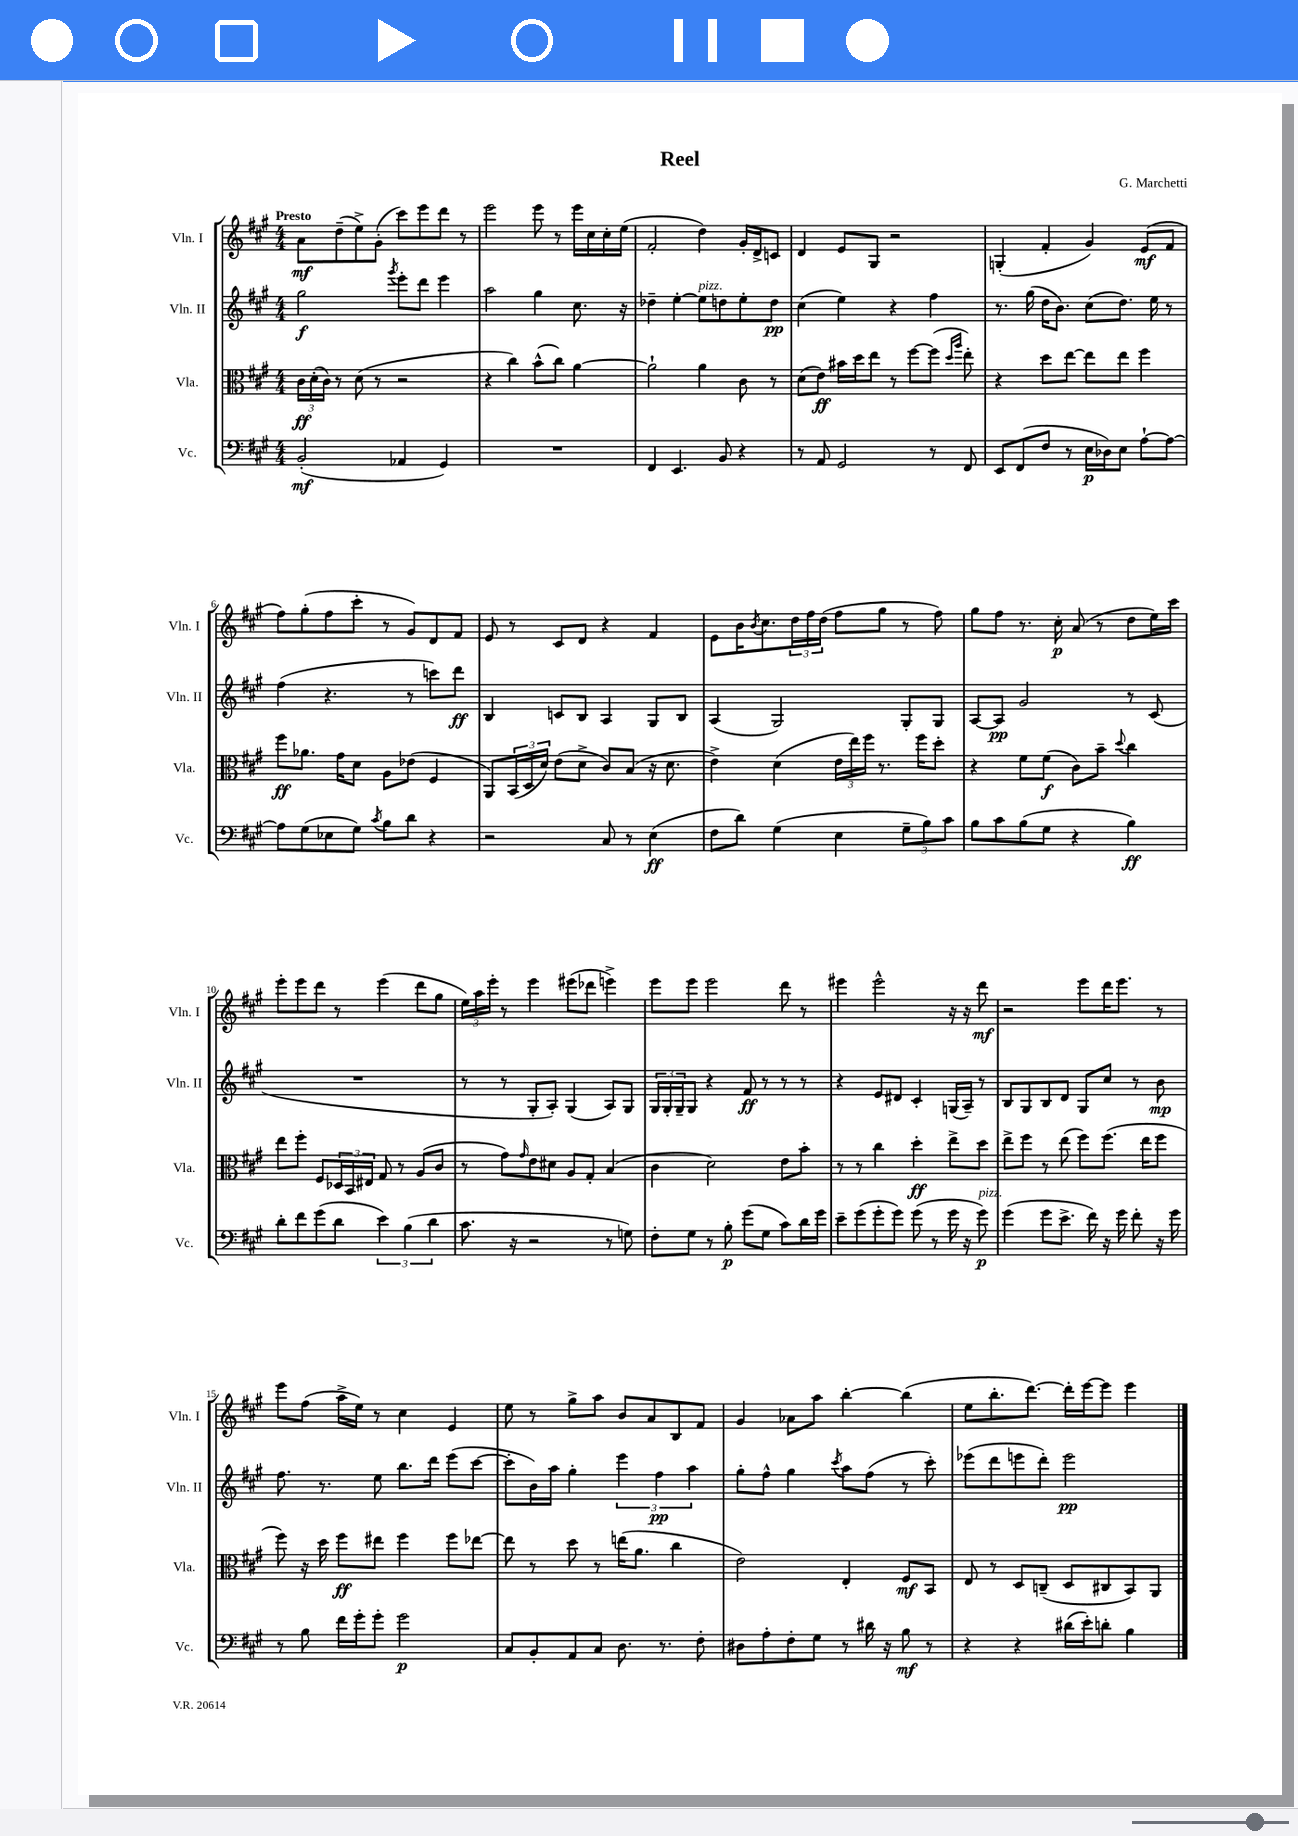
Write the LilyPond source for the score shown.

\header { title = "Reel" composer = "G. Marchetti" }
<<
\new StaffGroup <<
\new Staff = "s0" \with { instrumentName = "Vln. I" shortInstrumentName = "Vln. I" } {
    \clef treble \key a \major \numericTimeSignature \time 4/4 \tempo "Presto"
    a'8\mf d''8--( e''8->) gis'8-.( cis'''8) e'''8 d'''8 r8 |
    e'''2 e'''8 r8 e'''16 cis''16 cis''16-. e''16( |
    fis'2-. d''4) gis'16-. d'16-> c'8 |
    d'4 e'8 gis8 r2 |
    g4-.( fis'4-. gis'4) e'8\mf( fis'8 |
    fis''8) gis''8-.( fis''8 cis'''8-. r8 gis'8) d'8 fis'8 |
    e'8 r8 cis'8 d'8 r4 fis'4 |
    e'8 b'16 \acciaccatura { b'8 } cis''8. \tuplet 3/2 { d''16 fis''16 d''16( } fis''8 gis''8 r8 fis''8) |
    gis''8 fis''8 r8. cis''16-.\p a'8( r8 d''8 e''16) cis'''16 |
    e'''8-. e'''8 d'''8 r8 e'''4( d'''8 gis''8 |
    \tuplet 3/2 { e''16) a''16 e'''16-. } r8 e'''4 eis'''8( des'''8 e'''4->) |
    e'''8 e'''8 e'''2 d'''8 r8 |
    eis'''4 eis'''2-^ r16 r16 d'''8\mf |
    r2 e'''8 d'''16 e'''8. r8 |
    e'''8 fis''8( a''16-> e''16) r8 cis''4 e'4 |
    e''8 r8 gis''8-> a''8 b'8 a'8 b8 fis'8 |
    gis'4 aes'8 a''8 b''4~-. b''4( |
    e''8 b''8.-. d'''8.~) d'''16-. e'''16~ e'''8 e'''4 \bar "|." |
}
\new Staff = "s1" \with { instrumentName = "Vln. II" shortInstrumentName = "Vln. II" } {
    \clef treble \key a \major \numericTimeSignature \time 4/4
    gis''2\f \acciaccatura { gis'''8 } e'''8-. d'''8 e'''4 |
    a''2 gis''4 cis''8. r16 |
    des''4-- e''4~-. e''8^\markup { \italic "pizz." } d''8 e''8-. d''8\pp |
    cis''4( e''4) r4 fis''4 |
    r8. gis''16( d''16 b'8.) cis''8( d''8.) e''16 r8 |
    fis''4( r4. r8 c'''8) d'''8\ff |
    b4 c'8 b8 a4 gis8 b8 |
    a4( gis2) gis8-. gis8 |
    a8~ a8\pp gis'2 r8 cis'8( |
    R1 |
    r8 r8 gis8-. a8-.) gis4( a8) gis8 |
    \tuplet 3/2 { gis16 gis16-. gis16-- } gis8 r4 fis'8\ff r8 r8 r8 |
    r4 e'8 dis'8 cis'4-. g16( a16--) r8 |
    b8 gis8 b8 d'8 gis8 cis''8 r8 b'8\mp |
    fis''8. r8. e''8 b''8. d'''16 e'''8( cis'''8~ |
    cis'''8-. b'16) a''16 gis''4-. \tuplet 3/2 { e'''4 fis''4\pp a''4 } |
    gis''8-. fis''8-^ gis''4 \acciaccatura { cis'''8 } a''8 fis''8( r8 cis'''8-.) |
    ees'''8( d'''8 e'''8 d'''8-.) e'''2\pp \bar "|." |
}
\new Staff = "s2" \with { instrumentName = "Vla." shortInstrumentName = "Vla." } {
    \clef alto \key a \major \numericTimeSignature \time 4/4
    \tuplet 3/2 { cis'16\ff d'16-.( cis'16) } r8 d'8( r8 r2 |
    r4 cis''4) b'8-^( cis''8) a'4~ |
    a'2-! a'4 cis'8 r8 |
    d'8( e'8\ff) bis'16 d''16 e''8 r8 fis''8~ fis''8( \grace { d''16 a''16 } e''8-.) |
    r4 d''8 e''8~ e''8 e''8 fis''4 |
    fis''8\ff aes'8. gis'16 d'8 a8 ees'8( fis4 |
    a,8) \tuplet 3/2 { b,16( d16 d'16) } e'8( d'8-> cis'8) b8( r16 d'8. |
    e'4->) d'4( \tuplet 3/2 { e'16 e''16) fis''16 } r8. fis''16 d''8-. |
    r4 fis'8 fis'8\f( cis'8) b'8-- \appoggiatura { d''8 } cis''4 |
    e''8 fis''8-. fis8 \tuplet 3/2 { des16 b,16 eis16 } gis8 r8 a8( cis'8 |
    r8 gis'8) \grace { gis'16 } e'8 dis'8 a8 gis8-. b4( |
    cis'4 d'2) e'8 b'8-. |
    r8 r8 cis''4 d''4-.\ff e''8-> d''8 |
    e''8-> fis''8 r8 e''8( fis''8) fis''8.( e''16 fis''8 |
    fis''8) r16 d''16 fis''8\ff eis''8 fis''4 fis''8 ees''8~ |
    ees''8 r8 d''8 r8 e''16( a'8. cis''4 |
    e'2) e4-. fis8\mf b,8 |
    e8 r8 d8 c8--( d8 cis8 b,8) a,8 \bar "|." |
}
\new Staff = "s3" \with { instrumentName = "Vc." shortInstrumentName = "Vc." } {
    \clef bass \key a \major \numericTimeSignature \time 4/4
    b,2-.\mf( aes,4 gis,4) |
    R1 |
    fis,4 e,4. b,8 r4 |
    r8 a,8 gis,2 r8 fis,8 |
    e,8 fis,8( fis8 r8 e16\p des16) e8 a8~-! a8~ |
    a8 gis8( ees8 gis8) \acciaccatura { cis'8 } b8 d'8 r4 |
    r2 cis8 r8 e4\ff( |
    fis8 d'8) gis4( e4 \tuplet 3/2 { gis8-- b8) cis'8 } |
    b8 cis'8 b8( gis8 r4 b4\ff) |
    d'8-. fis'8 gis'8( d'8 \tuplet 3/2 { e'4) b4( d'4 } |
    cis'8. r16 r2 r8 g8) |
    fis8-. gis8 r8 b8-.\p gis'8( gis8 cis'8) d'16 gis'16 |
    e'8-- gis'8( gis'8-. gis'8) gis'8( r8 gis'16 r16 gis'8\p^\markup { \italic "pizz." }) |
    gis'4( gis'8 e'8.-> fis'16) r16 gis'16 fis'8-. r16 gis'16 |
    r8 b8 fis'16 gis'16-. gis'8-. gis'2\p |
    cis8 b,8-. a,8 cis8 d8. r8. fis8-. |
    dis8 a8-. fis8-. gis8 r8 dis'16 r16 b8\mf r8 |
    r4 r4 dis'16( e'16-.) d'8-. b4 \bar "|." |
}
>>
>>
